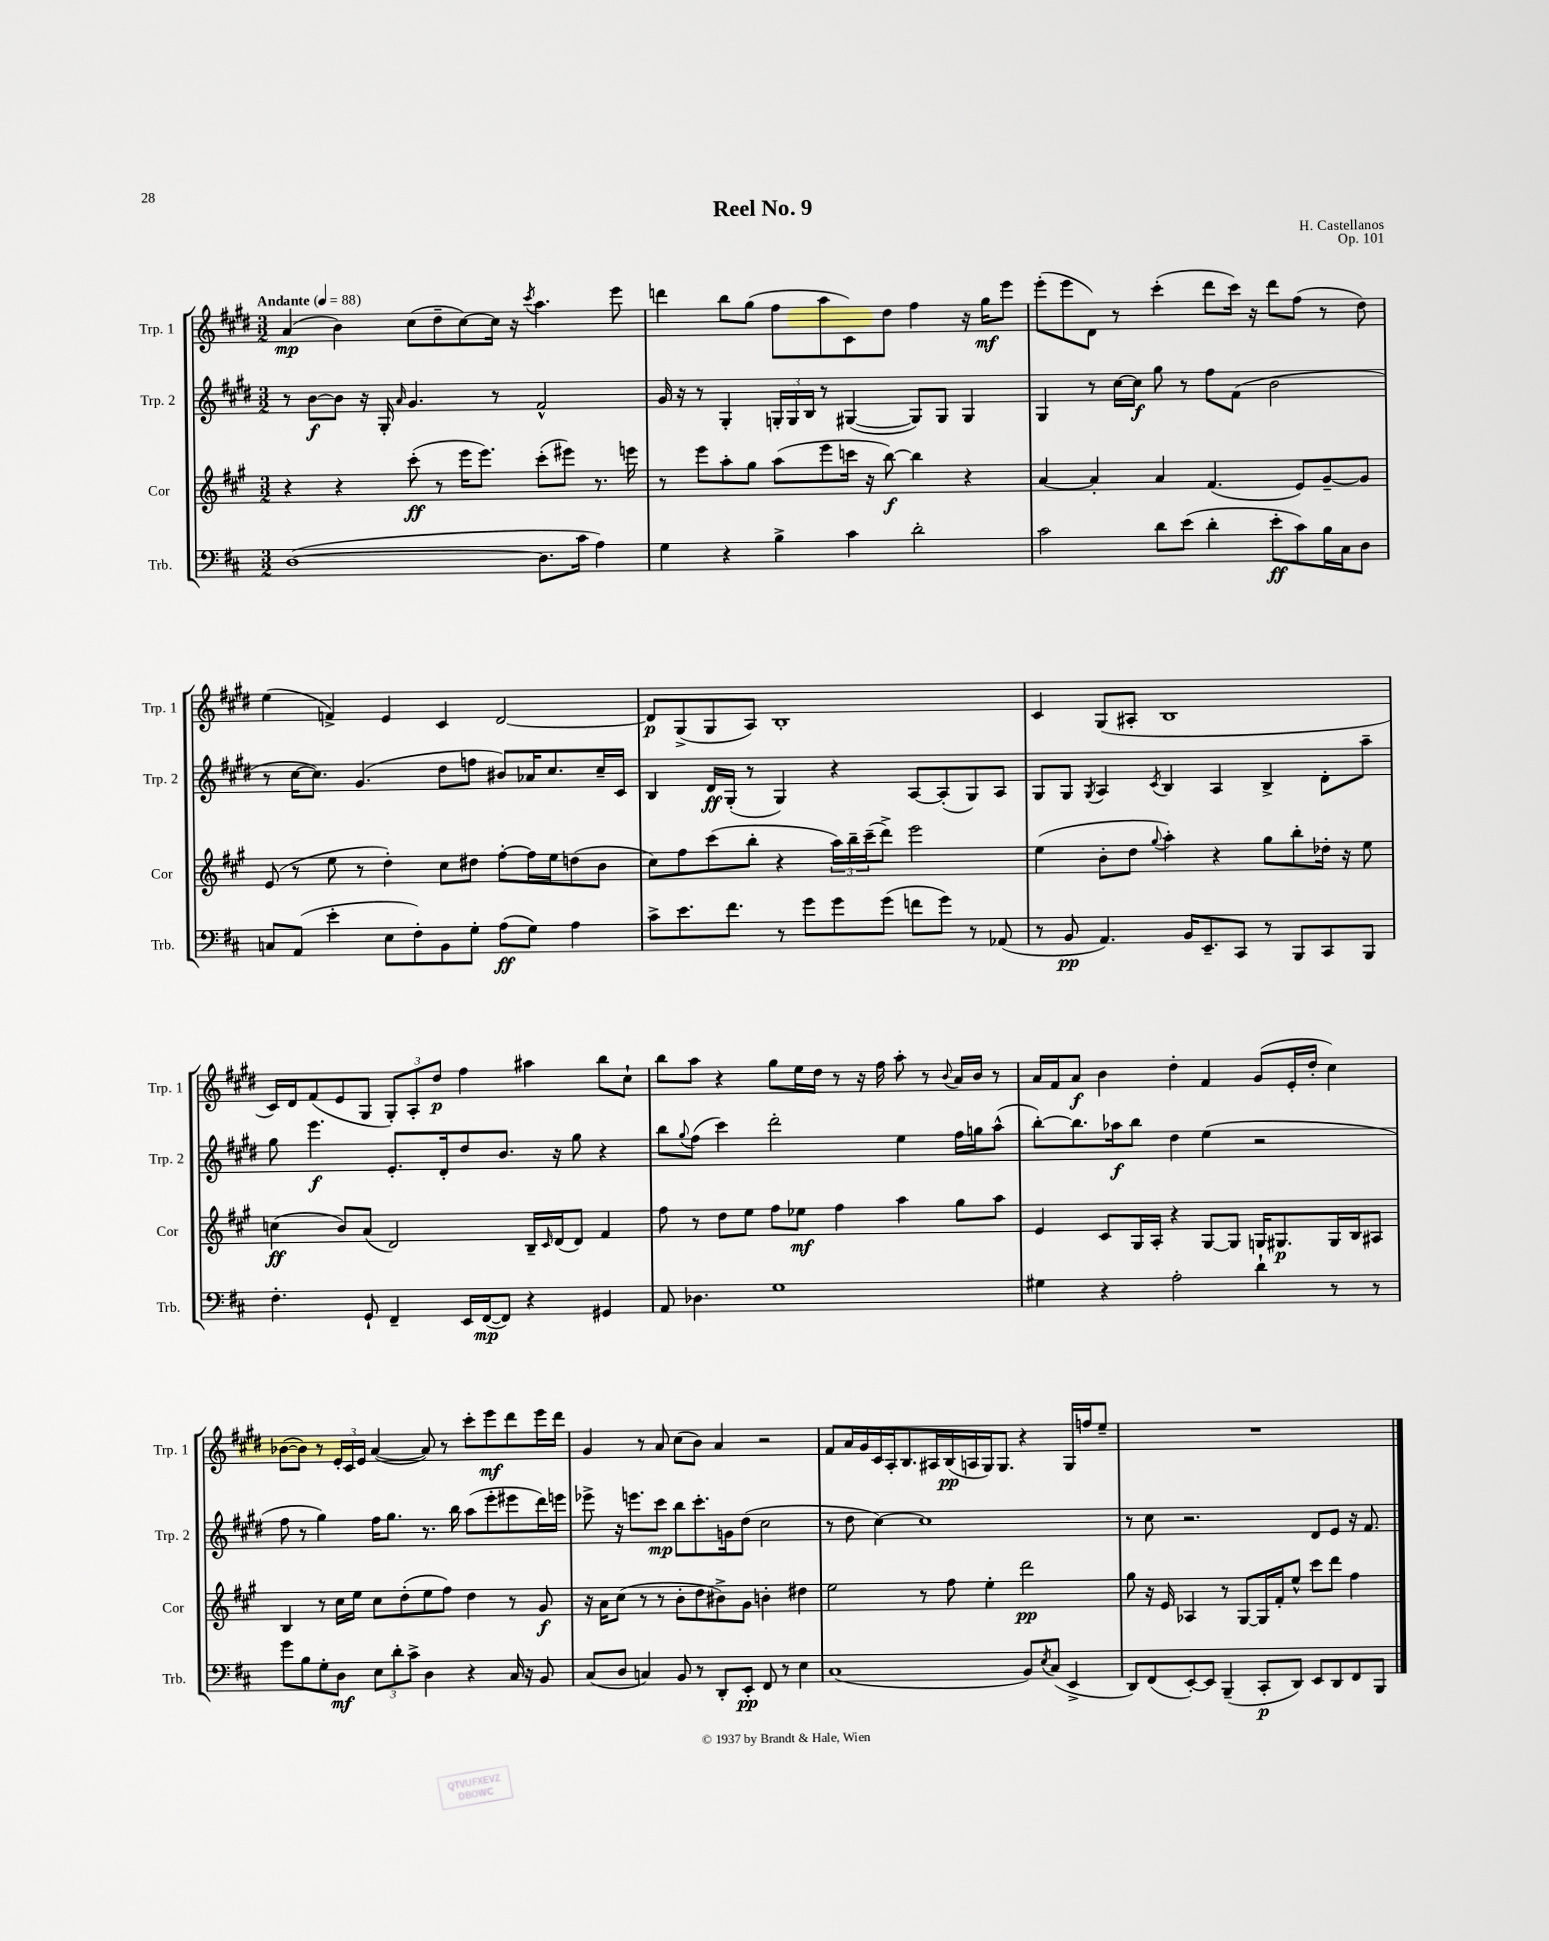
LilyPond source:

\header { title = "Reel No. 9" composer = "H. Castellanos" opus = "Op. 101" }
<<
\new StaffGroup <<
\new Staff = "s0" \with { instrumentName = "Trp. 1" shortInstrumentName = "Trp. 1" } {
    \clef treble \key e \major \numericTimeSignature \time 3/2 \tempo "Andante" 4 = 88
    a'4\mp( b'4) cis''8( dis''8-- cis''8~) cis''16 r16 \acciaccatura { cis'''8 } a''4. e'''8 |
    d'''4 b''8 gis''8( fis''8 a''8 cis'8) dis''8 fis''4 r16 gis''16\mf e'''8 |
    e'''8-.( e'''8 dis'8) r8 cis'''4-.( dis'''8 cis'''16) r16 dis'''8 fis''8( r8 dis''8) |
    e''4( f'4->) e'4 cis'4 dis'2~ |
    dis'8\p gis8->( gis8 a8) b1-. |
    cis'4 gis8( ais8-. b1 |
    cis'16) dis'16 fis'8( e'8 gis8 \tuplet 3/2 { gis8-.) a8-. dis''8\p } fis''4 ais''4 b''8 cis''8-! |
    b''8 a''8 r4 gis''8 e''16 dis''16 r8 r16 fis''16 a''8-. r8 \appoggiatura { b'8 } a'16 b'16 r8 |
    a'16 fis'16 a'8\f b'4 dis''4-. fis'4 gis'8( e'16-. dis''16-. cis''4) |
    bes'8~( bes'8) r8 \tuplet 3/2 { e'16-. cis'16 e'16 } a'4~( a'8) r8 cis'''8-. e'''8\mf dis'''8 e'''16 dis'''16 |
    gis'4 r8 a'8 cis''8( b'8) a'4 r2 |
    fis'8 a'16 gis'16 cis'16 a16-. b8. ais16 b16\pp( a16 gis16) gis8. r4 gis16 f''16 e''8-- |
    R1. \bar "|." |
}
\new Staff = "s1" \with { instrumentName = "Trp. 2" shortInstrumentName = "Trp. 2" } {
    \clef treble \key e \major \numericTimeSignature \time 3/2
    r8 b'8~\f b'8 r16 gis16-. \grace { a'16 } gis'4. r8 fis'2-^ |
    gis'16 r16 r8 gis4-. \tuplet 3/2 { g16-. g16 b16 } r8 gis4~( gis8) gis8 gis4 |
    gis4 r8 cis''16~ cis''16\f gis''8 r8 fis''8 fis'8( b'2 |
    r8 cis''16~ cis''8.) gis'4.( dis''8 f''8 bis'8) aes'16 cis''8. cis''16-- cis'16 |
    b4 dis'16\ff gis16-.( r8 gis4) r4 a8~ a8-.( gis8) a8 |
    gis8 gis8 \acciaccatura { gis8 } a4 \acciaccatura { cis'8 } b4 a4 b4-> dis'8-. a''8-- |
    gis''8 e'''4.\f e'8.-. dis'16-. dis''8 b'8. r16 gis''8 r4 |
    b''8 \appoggiatura { gis''8 } fis''8( cis'''4) dis'''2-. e''4 fis''16 g''16 a''8-^( |
    b''8~-.) b''8. aes''16\f b''8 dis''4 e''4( r2 |
    fis''8 r8 gis''4) fis''16 gis''8. r8. b''16 a''8( e'''8-. eis'''8 dis'''16) e'''16 |
    ees'''8-> r16 e'''8. cis'''8\mp b''8 cis'''8.-. g'16 dis''8( cis''2 |
    r8 dis''8 cis''4~) cis''1 |
    r8 cis''8 r2. dis'8 e'8 r16 fis'8. \bar "|." |
}
\new Staff = "s2" \with { instrumentName = "Cor" shortInstrumentName = "Cor" } {
    \clef treble \key a \major \numericTimeSignature \time 3/2
    r4 r4 cis'''8-.\ff( r8 e'''16 e'''8.) cis'''8-.( eis'''8) r8. e'''16 |
    r8 e'''8 a''8-. gis''8 a''8( e'''8 c'''16 r16 b''8~\f) b''4 r4 |
    a'4~ a'4-. a'4 fis'4.( e'8) gis'8~-- gis'8 |
    e'8( r8 e''8 r8 d''4-.) cis''8 dis''8 fis''8~-. fis''16 e''16 d''8( b'8 |
    cis''8) fis''8 cis'''8( b''8-. r4 \tuplet 3/2 { a''16) b''16-- cis'''16--( } d'''8->) e'''2 |
    e''4( b'8-. d''8 \appoggiatura { gis''8 } a''4-.) r4 gis''8 b''8-. des''16-. r16 e''8 |
    c''4\ff( b'8) a'8( d'2) b16-- \grace { cis'16 } d'16( d'8) fis'4 |
    fis''8 r8 d''8 e''8 fis''8 ees''8\mf fis''4 a''4 gis''8 a''8 |
    e'4 cis'8 gis16 a16-. r4 gis8~ gis8 g16 gis8.\p gis16 b16 ais8 |
    b4 r8 cis''16 e''16 cis''8 d''8-.( e''8 fis''8) d''4 r8 gis'8\f |
    r16 a'16 cis''8( r8 r8 b'8-. d''8 bis'8->) gis'8 b'4-. dis''4 |
    e''2 r8 fis''8 e''4-. d'''2\pp |
    gis''8 r16 e'16 aes4 r8 gis8~ gis16 fis'16-. e''8-^ cis'''8 d'''8 fis''4 \bar "|." |
}
\new Staff = "s3" \with { instrumentName = "Trb." shortInstrumentName = "Trb." } {
    \clef bass \key d \major \numericTimeSignature \time 3/2
    d1~( d8. cis'16 a4) |
    g4 r4 b4-> cis'4 d'2-. |
    cis'2 d'8 e'8( d'4-. e'8-.\ff cis'8) b16 cis16 d8 |
    c8 a,8( e'4-. e8 fis8-.) b,8 g8-. a8\ff( g8) a4 |
    cis'8-> e'8. fis'8. r8 g'8 g'8 g'8( f'8 g'8) r8 aes,8( |
    r8 b,8\pp a,4.) b,16 e,8.-- cis,8 r8 b,,8 cis,8 b,,8 |
    fis4.-. g,8-! fis,4-- e,16 fis,16~\mp( fis,8) r4 gis,4 |
    a,8 des4. g1 |
    gis4 r4 a2-. d'4-! r8 r8 |
    g'8 b8 g8-. d8\mf \tuplet 3/2 { e8 d'8-. cis'8-> } d4 r4 cis16 r16 b,8 |
    cis8( d8 c4) b,8 r8 d,8-. e,8-.\pp fis,8 r8 e4 |
    cis1( b,8) \acciaccatura { e8 } cis8( e,4-> |
    d,8) fis,8( e,8~-.) e,8 b,,4--( cis,8-.\p d,8) e,8 d,8 fis,8 b,,8 \bar "|." |
}
>>
>>
\layout { \context { \Score \remove "Bar_number_engraver" } }
